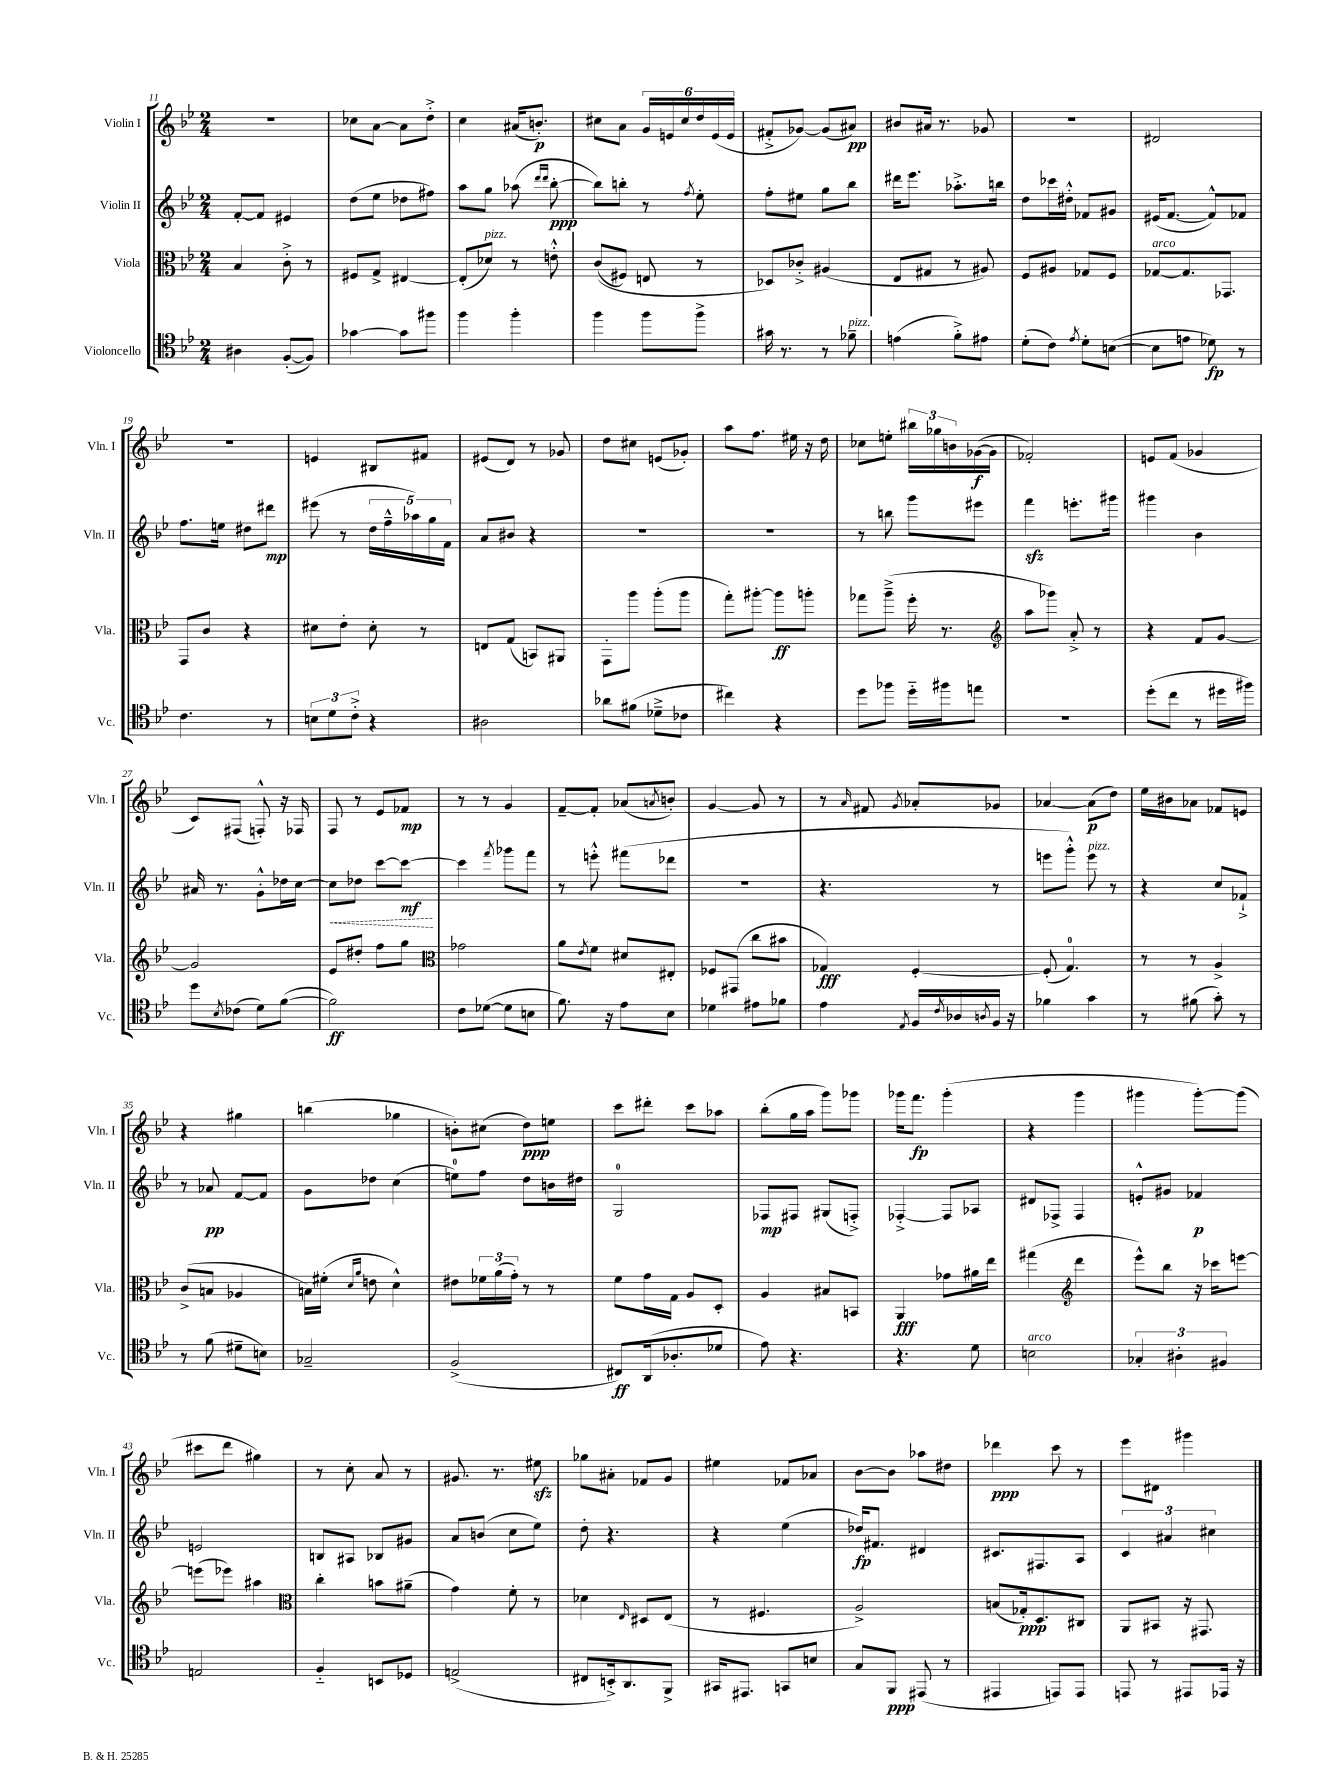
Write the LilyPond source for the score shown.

<<
\new StaffGroup <<
\new Staff = "s0" \with { instrumentName = "Violin I" shortInstrumentName = "Vln. I" } {
    \clef treble \key bes \major \numericTimeSignature \time 2/4
    R2 |
    ces''8 a'8~ a'8 d''8-.-> |
    c''4 ais'16( b'8.-.\p) |
    cis''8 a'8 \tuplet 6/4 { g'16 e'16 cis''16 d''16 e'16( e'16 } |
    fis'8-.-> ges'8~) ges'8( ais'8\pp) |
    bis'8 ais'16 r8. ges'8 |
    r2 |
    dis'2 |
    r2 |
    e'4 bis8 fis'8 |
    eis'8( d'8) r8 ges'8 |
    d''8 cis''8 e'8( ges'8-.) |
    a''8 f''8. eis''16 r16 d''16 |
    ces''8 e''8-. \tuplet 3/2 { bis''16 ges''16 b'16 } ges'16~\f( ges'16 |
    fes'2-.) |
    e'8 f'8( ges'4 |
    c'8) fis8( f8-.-^) r16 fes16 |
    f8 r8 ees'8 fes'8\mp |
    r8 r8 g'4 |
    f'8~-- f'8-. aes'8( \acciaccatura { a'8 } b'8-.) |
    g'4~ g'8 r8 |
    r8 \grace { a'16 } fis'8 \acciaccatura { g'8 } aes'8-. ges'8 |
    aes'4~ aes'8\p( d''8) |
    ees''16 bis'16 aes'8 fes'8 e'8 |
    r4 gis''4 |
    b''4( ges''4 |
    b'8-.) cis''8( d''8\ppp) e''8 |
    c'''8 dis'''8-. c'''8 aes''8 |
    bes''8-.( g''16 a''16 g'''8) ges'''8 |
    ges'''16 f'''8.\fp ges'''4-.( |
    r4 g'''4 |
    gis'''4 gis'''8~-.) gis'''8( |
    cis'''8 d'''8 gis''4) |
    r8 c''8-. a'8 r8 |
    gis'8. r8. eis''8\sfz |
    ges''8 ais'8-. fes'8 g'8 |
    eis''4 fes'8 aes'8 |
    bes'8~ bes'8 aes''8 dis''8 |
    des'''4\ppp c'''8 r8 |
    ees'''8 dis'8 gis'''4 \bar "|." |
}
\new Staff = "s1" \with { instrumentName = "Violin II" shortInstrumentName = "Vln. II" } {
    \clef treble \key bes \major \numericTimeSignature \time 2/4
    f'8~-. f'8 eis'4 |
    d''8( ees''8 des''8 fis''8) |
    a''8 g''8 aes''8( \grace { d'''16 d'''16 } bes''8~-.\ppp |
    bes''8) b''8-. r8 \acciaccatura { f''8 } ees''8-. |
    f''8-. eis''8 g''8 bes''8 |
    dis'''16 ees'''8. aes''8.-.-> b''16 |
    d''8 ces'''16 dis''16-.-^ fes'8 gis'8 |
    eis'16( f'8.~ f'8-^) fes'8 |
    f''8. e''16 dis''8 dis'''8\mp |
    eis'''8( r8 \tuplet 5/4 { d''16 f''16---^ aes''16) g''16 f'16 } |
    a'8 bis'8 r4 |
    R2 |
    R2 |
    r8 b''8 g'''8 eis'''8 |
    f'''4\sfz e'''8.-. gis'''16 |
    gis'''4 bes'4 |
    ais'16 r8. g'8-.-^ des''16 c''16~ |
    \once \override Hairpin.style = #'dashed-line c''8\< des''8 c'''8~ c'''8~\mf\! |
    c'''4 \acciaccatura { f'''8 } ges'''8 f'''8 |
    r8 e'''8-.-^ fis'''8( des'''8 |
    R2 |
    r4. r8 |
    e'''8 g'''8-.-^) e'''8^\markup { \italic "pizz." } r8 |
    r4 c''8 fes'8-!-> |
    r8 aes'8\pp f'8~ f'8 |
    g'8 des''8 c''4( |
    e''8-0) f''8 d''8 b'16 dis''16 |
    g2-0 |
    fes8\mp fis8 gis8( f8-.->) |
    fes4~-.-> fes8 aes8 |
    dis'8 fes8-> fes4 |
    e'8-.-^ gis'8 fes'4\p |
    e'2 |
    b8 ais8 bes8 gis'8 |
    a'8 b'8( c''8 ees''8) |
    d''8-. r4. |
    r4 ees''4( |
    des''16\fp) fis'8. dis'4 |
    cis'8. fis8. a8 |
    \tuplet 3/2 { c'4 ais'4 cis''4 } \bar "|." |
}
\new Staff = "s2" \with { instrumentName = "Viola" shortInstrumentName = "Vla." } {
    \clef alto \key bes \major \numericTimeSignature \time 2/4
    bes4 c'8-.-> r8 |
    fis8 g8-> eis4~ |
    eis8-.( des'8^\markup { \italic "pizz." }) r8 e'8-.-^ |
    c'8(\( fis8) e8 r8 |
    des8\) ces'8-.-> ais4( |
    ees8 gis8 r8 ais8) |
    f8 ais8 ges8 f8 |
    ges8~^\markup { \italic "arco" } ges8. ges,8. |
    g,8 c'8 r4 |
    dis'8 ees'8-. dis'8-. r8 |
    e8 g8( b,8) ais,8 |
    g,8-. a''8 a''8-.( a''8 |
    g''8-.) ais''8~-. ais''8\ff a''8-. |
    ges''8 a''8--->( f''16-. r8. |
    \clef treble a''8 ges'''8) a'8-.-> r8 |
    r4 f'8 g'8~ |
    g'2 |
    ees'8 dis''8-. f''8 g''8 |
    \clef alto ges'2 |
    a'8 \acciaccatura { ees'8 } f'8 dis'8 eis8-. |
    fes8 gis,8( c''8 bis'8 |
    ges4\fff) f4~-. |
    f8-.( g4.-0) |
    r8 r8 a4-> |
    c'8->( b8 aes4 |
    b16) fis'16-.( \grace { d'16 a'16 } e'8 d'4-^) |
    eis'8 \tuplet 3/2 { fes'16 a'16( g'16-.) } r8 r8 |
    f'8 g'16 g16 a8 d8-. |
    a4 bis8 b,8 |
    a,4\fff ges'8 ais'16 ees''16 |
    gis''4( \clef treble d'''4 |
    ees'''8-^) bes''8 r16 ces'''16 e'''8~ |
    e'''8( ees'''8) ais''4 |
    \clef alto c''4-. b'8 ais'8--( |
    g'4) f'8-. r8 |
    des'4 \grace { ees16 } dis8 ees8( |
    r8 fis4. |
    a2->) |
    b8( ges16-.\ppp) d8. cis8 |
    a,8 bis,8 r16 gis,8. \bar "|." |
}
\new Staff = "s3" \with { instrumentName = "Violoncello" shortInstrumentName = "Vc." } {
    \clef tenor \key bes \major \numericTimeSignature \time 2/4
    ais4 f8~-.( f8) |
    ges'4~ ges'8 fis''8 |
    f''4 f''4-. |
    f''4 f''8 f''8-> |
    gis'16 r8. r8 fes'8--^\markup { \italic "pizz." } |
    e'4( f'8-.->) eis'8 |
    d'8-.( c'8) \acciaccatura { ees'8 } d'8-. b8~( |
    b8 e'8 des'8\fp) r8 |
    c'4. r8 |
    \tuplet 3/2 { b8 d'8 c'8-.-> } r4 |
    ais2 |
    aes'8 fis'8( des'8---> ces'8 |
    cis''4) r4 |
    d''8 fes''8 d''16-_ fis''16 e''8 |
    R2 |
    d''8-.( c''8 r8 dis''16 fis''16) |
    d''8 \acciaccatura { bes8 } ces'8( d'8) f'8~( |
    f'2\ff) |
    c'8 des'8~( des'8 b8 |
    f'8.) r16 ees'8 bes8 |
    des'4 eis'8 fes'8 |
    ees'4 \acciaccatura { ees8 } f16 \acciaccatura { c'8 } aes16 \acciaccatura { a8 } f16 r16 |
    fes'4 g'4 |
    r8 fis'8( g'8-.) r8 |
    r8 f'8( dis'8-- b8) |
    ges2-- |
    f2->( |
    cis8\ff) a,16( aes8.-. des'8 |
    ees'8) r4. |
    r4. d'8 |
    b2^\markup { \italic "arco" } |
    \tuplet 3/2 { ges4-. ais4-. fis4 } |
    e2 |
    f4-_ b,8 des8 |
    e2->( |
    cis8 b,16-.->) a,8. f,8-> |
    gis,16 eis,8. g,8 b8 |
    g8 f,8\ppp eis,8( r8 |
    eis,4 e,8) e,8 |
    e,8 r8 eis,8 ees,16 r16 \bar "|." |
}
>>
>>
\layout { \context { \Score currentBarNumber = #11 } }
